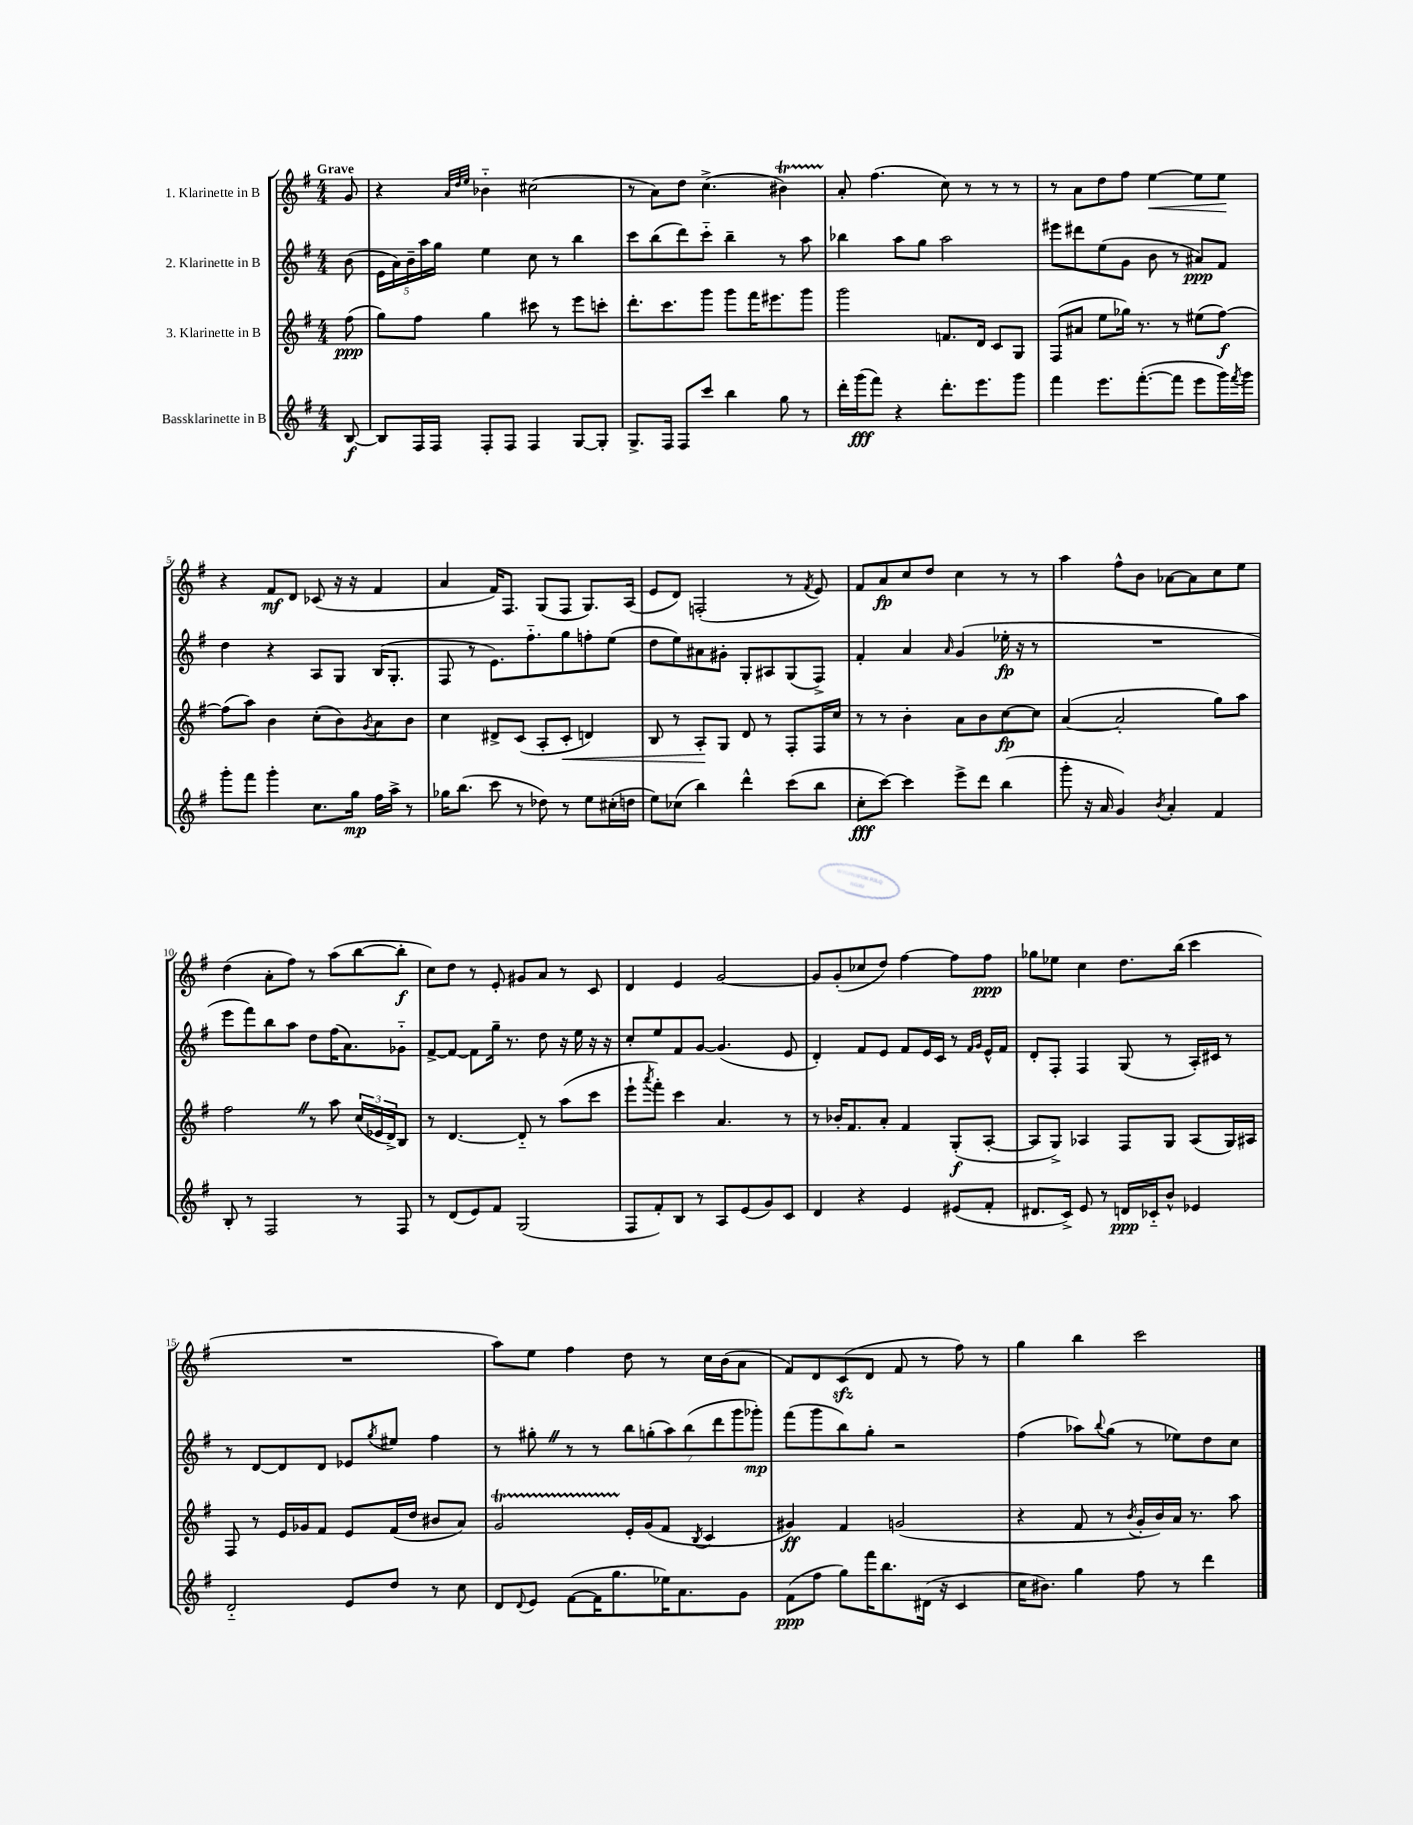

**kern	**kern	**kern	**kern
*staff4	*staff3	*staff2	*staff1
*clefG2	*clefG2	*clefG2	*clefG2
*k[f#]	*k[f#]	*k[f#]	*k[f#]
*M4/4	*M4/4	*M4/4	*M4/4
[8B/	(8ff#\	(8b\	8g/
=	=	=	=
8B/]L	8gg\L)	20e\LL	4r
.	.	20a\)	.
.	.	20b~\	.
16F#/L	8ff#\J	.	.
.	.	20aa\	.
16F#/JJ	.	.	.
.	.	20gg\JJ	.
.	.	.	32qqa/LLL
.	.	.	32qqdd/
.	.	.	32qqee/JJJ
8F#'/L	4gg\	4ee\	4b-'~\
8F#/J	.	.	.
4F#/	8ccc#\	8cc\	(2cc#\
.	8r	8r	.
[8G/L	8eee\L	4bb\	.
8G'/]J	8ccc'\J	.	.
=	=	=	=
8.G^/L	8.ddd'\L	8ccc\L	8r
.	.	(8bb\	8a\L)
16F#/Jk	8.ccc\	.	.
8F#/L	.	8ddd\)	8dd\J
8ccc/J	8ggg\J	8ccc'~\J	(4.cc^\
4bb\	8ggg\L	4bb~\	.
.	16fff#\K	.	.
.	8.eee#\	.	.
8gg\	.	8r	4b#\)
8r	8ggg\J	8aa\	.
=	=	=	=
16ddd'\LL	2ggg\	4bb-\	8a'/
(16ggg\J	.	.	.
8fff#\J)	.	.	(4.ff#\
4r	.	8aa\L	.
.	.	8gg\J	.
8.ddd'\L	8.f/L	2aa\	8cc\)
.	.	.	8r
8.eee\	16d/Jk	.	.
.	8c/L	.	8r
8ggg\J	8G/J	.	8r
=	=	=	=
4fff#\	(8F#/L	8eee#\L	8r
.	8a#/J	8ddd#\	8a\L
8.eee\L	8ee\L	(8ee\	8dd\
.	16gg-\Jk)	8g\J	8ff#\J
([8.fff#'\	8.r	.	.
.	.	8b\	[4ee\
8fff#\]J	8r	8r	.
8eee\L	(8ee#\L	8a#/L)	8ee\]L
16ggg\L)	[8ff#\J)	8f#/J	8ee\J
8qfff#/	.	.	.
16ggg\JJ	.	.	.
=	=	=	=
8ggg'\L	(8ff#\]L	4dd\	4r
8fff#\J	8aa\J)	.	.
4ggg'\	4b\	4r	8f#/L
.	.	.	8d/J
8.cc\L	(8cc'\L	8A/L	(8c-/
.	8b\)	8G/J	16r
16gg\Jk	.	.	16r
.	8qg/	.	.
16ff#\LL	8a\	(16B/LK	4f#/
16aa^\JJ	.	8.G'/J	.
8r	8b\J	.	.
=	=	=	=
16gg-\LK	4cc\	8F#/	4a/
(8.bb\J	.	.	.
.	.	8r	.
8ccc\	8d#^/L	8.e\L)	16f#/LK)
.	.	.	8.F#/J
8r	(8c/J	.	.
.	.	8.ff#'~\	.
8dd-\)	8A'/L	.	(8G/L
8r	8c'/J	8gg\	8F#/J
8ee\L	4d/)	8ff'\	8.G/L)
(16cc#'\L	.	(8ee\J	.
16dd\JJ	.	.	(16A/Jk
=	=	=	=
8ee\L)	8B/	8dd\L	8e/L
(8cc-\J	8r	8ee\)	8d/J)
4bb\)	8A'/L	8a#\	(2F'/
.	8G/J	8g#'\J	.
4ddd^^\	8d/	8G'/L	.
.	8r	8A#/	.
(8ccc\L	8F#'/L	(8G/	8r
.	.	.	8qf#/
8bb\J	16F#/L	8F#^/J)	8e/)
.	16cc/JJ	.	.
=	=	=	=
8cc'\L	8r	4f#'/	8f#/L
[8ccc\J)	8r	.	8a/
4ccc\]	4b'\	4a/	8cc/
.	.	.	8dd/J
.	.	16qqa/	.
8eee^\L	8a\L	(4g/	4cc\
8ddd\J	8b\	.	.
(4bb\	[8cc\	16ee-'\	8r
.	.	16r	.
.	8cc\]J	8r	8r
=	=	=	=
8ggg'\	([4a/	1r	4aa\
16r	.	.	.
16a/	.	.	.
4g/)	2a'/]	.	8ff#^^\L
.	.	.	8b\J
8qb/	.	.	.
4a'/	.	.	[8a-\L
.	.	.	8a-\]
4f#/	8gg\L)	.	8cc\
.	8aa\J	.	8ee\J
=	=	=	=
8B'/	2ff#\	8eee\L	(4dd\
8r	.	8fff#\)	.
2F#/	.	8bb\	8a'\L
.	.	8aa\J	8ff#\J)
.	8r	8dd\L	8r
.	8aa\	(16ff#\K	(8aa\L
.	.	8.a\)	.
8r	(24cc/LL	.	[8bb\
.	24e-/	.	.
.	24d^/J)	.	.
8F#/	8B/J	8g-'~\J	8bb'\]J
=	=	=	=
8r	8r	[8f#^/L	8cc\L)
(8d/L	[4.d/	8f#/_J	8dd\J
8e/)	.	8f#\]L	8r
8f#/J	.	16gg~\Jk	8e'/
.	.	8.r	.
(2G/	8d'~/]	.	8g#/L
.	8r	8dd\	8a/J
.	(8aa\L	16r	8r
.	.	16ee\	.
.	8ccc\J	16r	8c/
.	.	16r	.
=	=	=	=
8F#/L	8eee`\L	8cc'/L	4d/
.	8qaaa/	.	.
8f#'/)	8fff#'\J)	8ee/	.
8B/J	4ccc\	8f#/	4e/
8r	.	[8g/J	.
8A/L	4.a/	(4.g/]	[2g/
(8e/	.	.	.
8g/)	.	.	.
8c/J	8r	8e/	.
=	=	=	=
4d/	8r	4d'/)	8g/]L
.	16b-'/LK	.	(8g'/
.	8.f#/	.	.
4r	.	8f#/L	8cc-/
.	8a'/J	8e/J	8dd/J)
4e/	4f#/	8f#/L	[4ff#\
.	.	16e/L	.
.	.	16c/JJ	.
(8e#/L	(8G'/L	8r	8ff#\]L
.	.	16qqf#/LL	.
.	.	16qqg/JJ	.
8f#'/J	[8A'/J	16e^^/LL	8ff#\J
.	.	16f#/JJ	.
=	=	=	=
8.d#/L	8A/]L	8d'/L	8gg-\L
.	8G^/J)	8F#'/J	8ee-\J
16c^/Jk)	.	.	.
8e/	4A-/	4F#/	4cc\
8r	.	.	.
16d/LL	8F#/L	(8G/	8.dd\L
16c-'~/J	.	.	.
8b^^/J	8G/J	8r	.
.	.	.	(16bb\Jk
4e-/	(8A-/L	16A'/LL)	4ccc\
.	.	16c#/JJ	.
.	16G/L)	8r	.
.	16A#/JJ	.	.
=	=	=	=
2d'~/	8F#/	8r	1r
.	8r	[8d/L	.
.	16e/LL	8d/]	.
.	16g-/J	.	.
.	8f#/J	8d/J	.
8e/L	8e/L	8e-/L	.
.	.	8qgg/	.
8dd/J	(16f#/L	8ee#/J	.
.	16dd/JJ	.	.
8r	8b#/L	4ff#\	.
8cc\	8a/J)	.	.
=	=	=	=
8d/L	2g/	8r	8aa\L)
8qqd/	.	.	.
8e/J	.	8gg#'\	8ee\J
([8f#\L	.	8r	4ff#\
16f#\]K	.	8r	.
8.gg\	.	.	.
.	16e'/LL	14bb\L	8dd\
.	(16g/J	.	.
.	.	(14gg'\	.
16ee-\K)	8f#/J	.	8r
.	.	14aa\)	.
8.a\	.	.	.
.	.	(14bb\	.
.	8qB/	.	.
.	4c/	.	16cc\LL
.	.	14ddd\	.
.	.	.	(16b\J
.	.	14ggg\	.
8g\J	.	.	8a\J
.	.	14ggg-'\J)	.
=	=	=	=
(8f#\L	4g#/)	(8fff#\L	8f#/L)
8ff#\J	.	8ggg\	8d/
8gg\L)	4f#/	8bb\)	(8c/
16fff#\K	.	8gg'\J	8d/J
8.bb\	.	.	.
.	(2g/	2r	8f#/
(16d#\Jk	.	.	8r
16r	.	.	.
4c/	.	.	8ff#\)
.	.	.	8r
=	=	=	=
16cc\LK	4r	(4ff#\	4gg\
8.b#\J)	.	.	.
4gg\	8f#/	8aa-\L)	4bb\
.	.	8qqbb/	.
.	8r	(8gg\J	.
.	8qb/	.	.
8ff#\	16g'/LL	8r	2ccc\
.	16b/)	.	.
8r	16a/JJ	8ee-\L)	.
.	8.r	.	.
4ddd\	.	8dd\	.
.	8aa\	8cc\J	.
==	==	==	==
*-	*-	*-	*-
